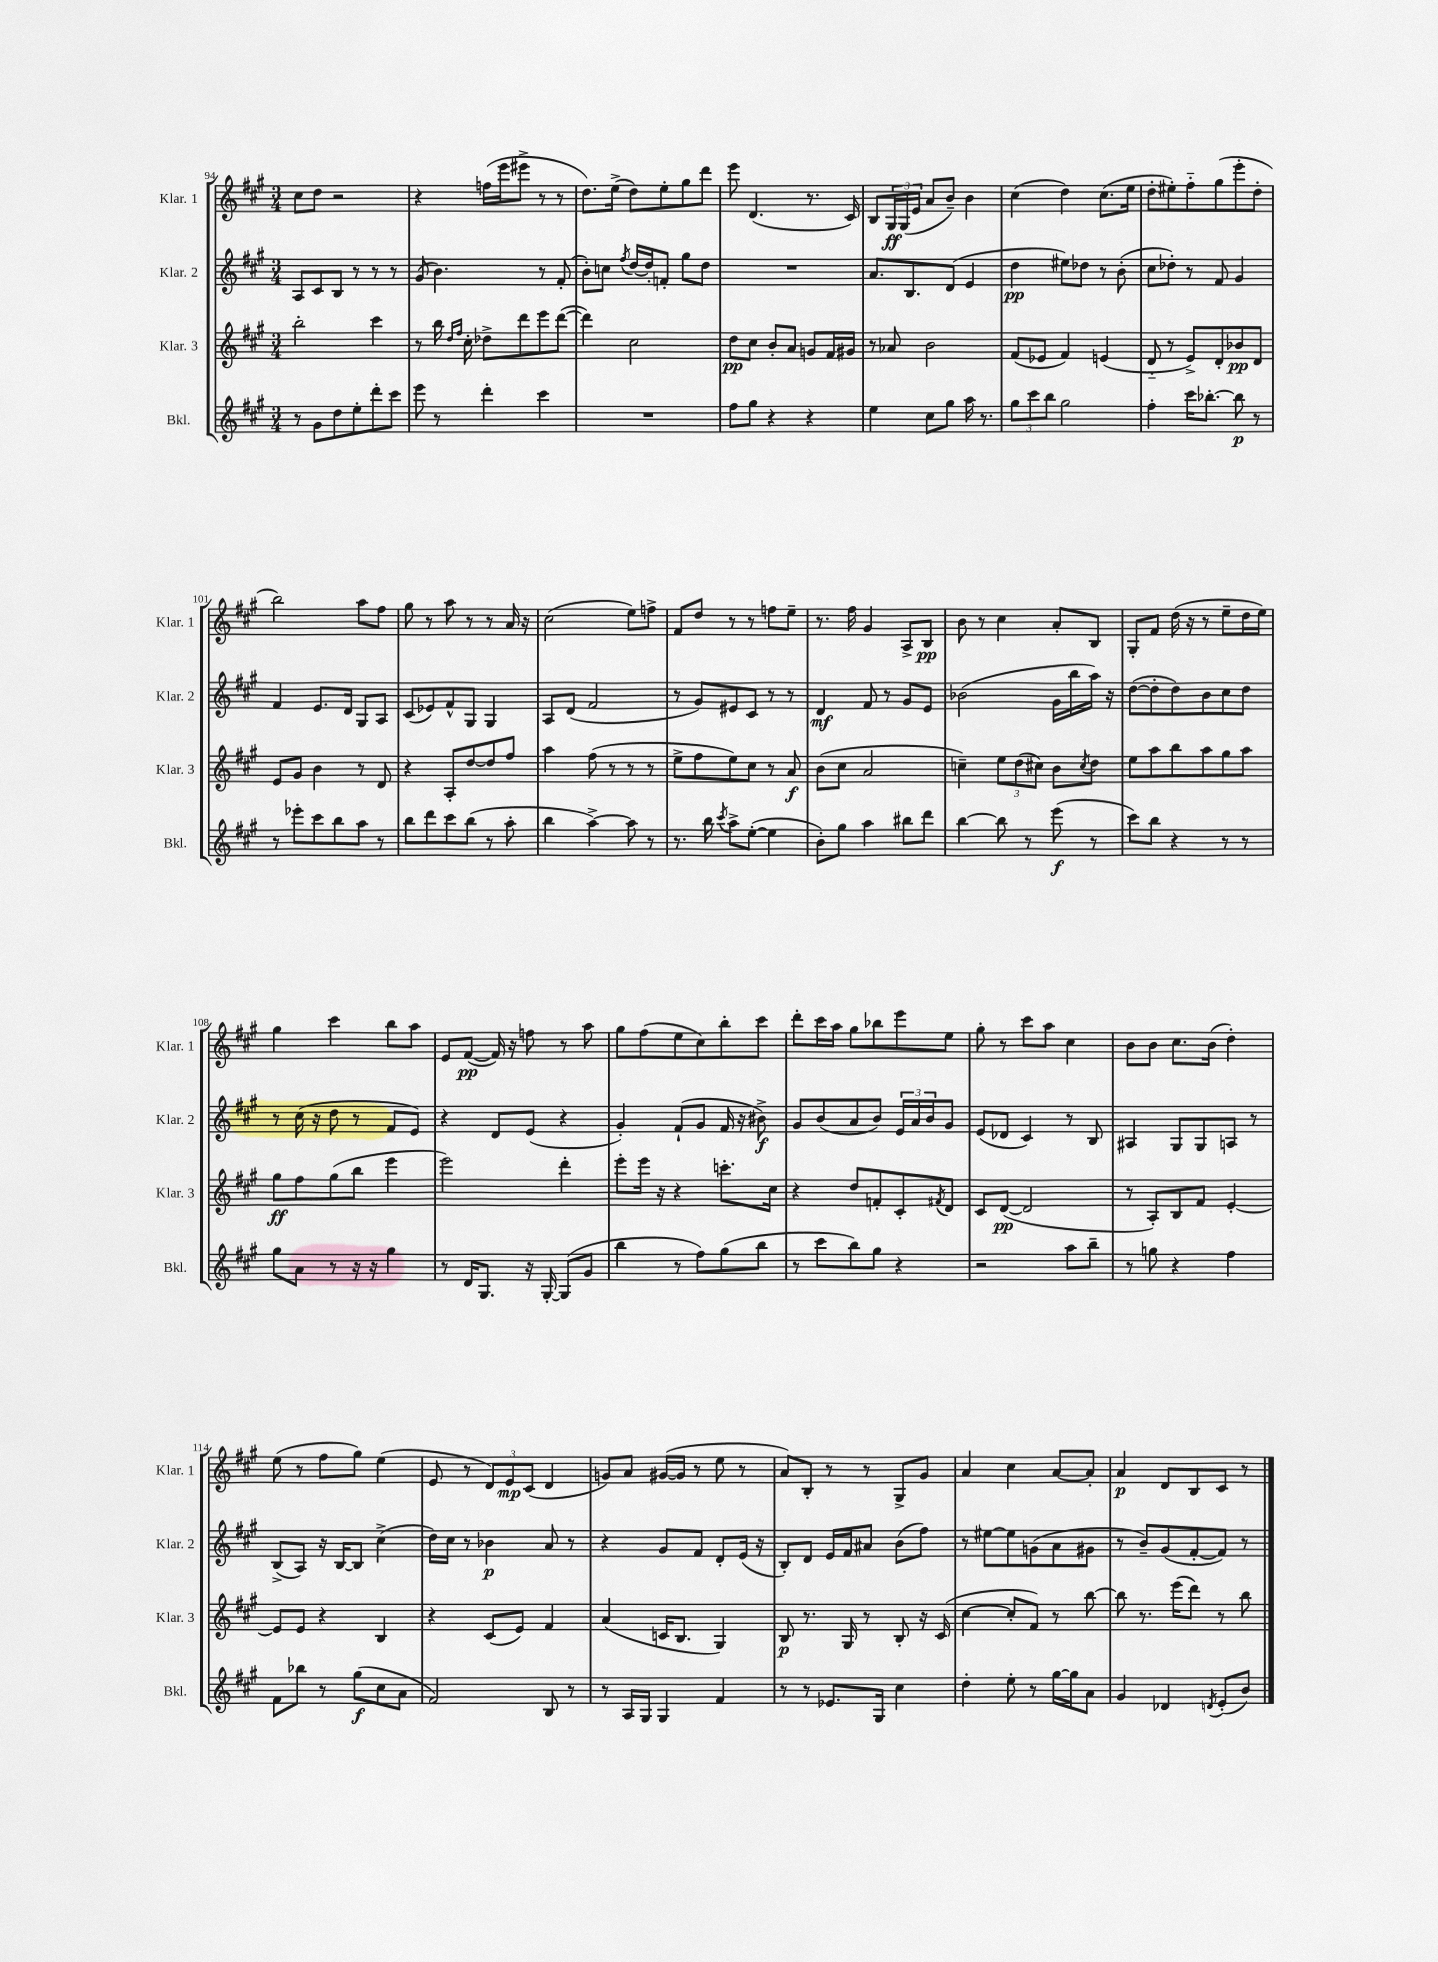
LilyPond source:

<<
\new StaffGroup <<
\new Staff = "s0" \with { instrumentName = "Klar. 1" shortInstrumentName = "Klar. 1" } {
    \clef treble \key a \major \numericTimeSignature \time 3/4
    cis''8 d''8 r2 |
    r4 f''16( e'''16 eis'''8-> r8 r8 |
    d''8.) e''16->( d''8) e''8-. gis''8 d'''8 |
    e'''8 d'4.( r8. cis'16) |
    b8 \tuplet 3/2 { gis16\ff gis16( e'16 } a'8 b'8--) b'4 |
    cis''4( d''4) cis''8.( e''16 |
    d''8-. eis''8-.) fis''8-_ gis''8( e'''8-. d''8-. |
    b''2) a''8 fis''8 |
    gis''8 r8 a''8 r8 r8 a'16 r16 |
    cis''2( e''8) f''8-> |
    fis'8 d''8 r8 r8 f''8 e''8-- |
    r8. fis''16 gis'4 a8-> b8\pp |
    b'8 r8 cis''4 a'8-. b8 |
    gis8-. fis'8 d''16( r16 r8 e''8-- d''16 e''16) |
    gis''4 cis'''4 b''8 a''8 |
    e'8 fis'8~\pp( fis'16) r16 f''8 r8 a''8 |
    gis''8 fis''8( e''8 cis''8) b''8-. cis'''8 |
    d'''8-. cis'''16 a''16 gis''8 bes''8 e'''8 e''8 |
    gis''8-. r8 cis'''8 a''8 cis''4 |
    b'8 b'8 cis''8. b'16( d''4-.) |
    e''8( r8 fis''8 gis''8) e''4( |
    e'8 r8 \tuplet 3/2 { d'8) e'8\mp cis'8( } d'4 |
    g'8) a'8 gis'16~( gis'16 r8 e''8 r8 |
    a'8) b8-. r8 r8 gis8-> gis'8 |
    a'4 cis''4 a'8~ a'8-. |
    a'4\p d'8 b8 cis'8 r8 \bar "|." |
}
\new Staff = "s1" \with { instrumentName = "Klar. 2" shortInstrumentName = "Klar. 2" } {
    \clef treble \key a \major \numericTimeSignature \time 3/4
    a8 cis'8 b8 r8 r8 r8 |
    gis'8( b'4.) r8 fis'8-.( |
    b'8-.) c''8 \acciaccatura { fis''8 } d''16~ d''16-. f'8-. gis''8 d''8 |
    R2. |
    a'8. b8. d'8( e'4 |
    d''4\pp eis''8) des''8 r8 b'8-.( |
    cis''8 des''8-.) r8 fis'8 gis'4 |
    fis'4 e'8. d'16 gis8 a8 |
    cis'8( ees'8) fis'8-^ gis8 gis4 |
    a8 d'8( fis'2 |
    r8 gis'8) eis'8 cis'8 r8 r8 |
    d'4\mf fis'8 r8 gis'8 e'8 |
    bes'2( gis'16 b''16 a''16) r16 |
    d''8~( d''8-. d''8) b'8 cis''8 d''8 |
    r8 cis''16( r16 d''8 r8 fis'8 e'8) |
    r4 d'8 e'8( r4 |
    gis'4-.) fis'8-!( gis'8 fis'16 r16 bis'8->\f) |
    gis'8 b'8( a'8 b'8) \tuplet 3/2 { e'16 a'16 b'16 } gis'8 |
    e'8( des'8 cis'4) r8 b8 |
    ais4 gis8 gis8 a8 r8 |
    b8->( a8) r16 b16~ b8 cis''4->( |
    d''16) cis''16 r8 bes'4\p a'8 r8 |
    r4 gis'8 fis'8 d'8-. e'16( r16 |
    b8-.) d'8 e'16 fis'16 ais'8 b'8( fis''8) |
    r8 eis''8~ eis''8 g'8( a'8 gis'8 |
    r8 b'8--) gis'8( fis'8~-. fis'8) r8 \bar "|." |
}
\new Staff = "s2" \with { instrumentName = "Klar. 3" shortInstrumentName = "Klar. 3" } {
    \clef treble \key a \major \numericTimeSignature \time 3/4
    b''2-. cis'''4 |
    r8 b''16 \grace { d''16 fis''16 } cis''16-. des''8-> d'''8 e'''8 d'''8~( |
    d'''4) cis''2 |
    d''8\pp cis''8 b'8-. a'8 g'8 fis'16 gis'16 |
    r8 aes'8 b'2 |
    fis'8( ees'8 fis'4) e'4( |
    d'8-_ r8 e'8->) d'8-. bes'8\pp d'8 |
    e'8 gis'8 b'4 r8 d'8 |
    r4 a8-. d''8~ d''8 fis''8 |
    a''4 fis''8( r8 r8 r8 |
    e''8-> fis''8 e''8) cis''8 r8 a'8\f |
    b'8( cis''8 a'2 |
    c''4--) \tuplet 3/2 { e''8 d''8( cis''8) } b'8 \acciaccatura { cis''8 } d''8 |
    e''8 a''8 b''8 a''8 gis''8 a''8 |
    gis''8\ff fis''8 gis''8( b''8 e'''4 |
    e'''2) d'''4-. |
    e'''8-. e'''16 r16 r4 c'''8.-. cis''16 |
    r4 d''8 f'8-. cis'8-. \acciaccatura { fis'8 } d'8 |
    cis'8 d'8~\pp( d'2 |
    r8 a8-.) b8 fis'8 e'4~-. |
    e'8 e'8 r4 b4 |
    r4 cis'8( e'8) fis'4 |
    a'4( c'16 b8. gis4) |
    b8\p r8. gis16 r8 b8-. r16 cis'16( |
    cis''4~ cis''8-. fis'8) r8 b''8~ |
    b''8 r8. e'''16( d'''8) r8 b''8 \bar "|." |
}
\new Staff = "s3" \with { instrumentName = "Bkl." shortInstrumentName = "Bkl." } {
    \clef treble \key a \major \numericTimeSignature \time 3/4
    r8 gis'8 d''8 e''8-. d'''8-. cis'''8 |
    e'''8 r8 d'''4-. cis'''4 |
    R2. |
    fis''8 gis''8 r4 r4 |
    e''4 cis''8 gis''8 a''16 r8. |
    \tuplet 3/2 { gis''8 cis'''8 b''8 } gis''2 |
    fis''4-. cis'''16 bes''8.~-. bes''8\p r8 |
    r8 ees'''8-. cis'''8 b''8 a''8 r8 |
    b''8 d'''8 cis'''8 b''8( r8 a''8-. |
    b''4 a''4~->) a''8 r8 |
    r8. b''16 \acciaccatura { cis'''8 } a''8-> e''8~-.( e''4 |
    b'8-.) gis''8 a''4 bis''8 d'''8 |
    b''4~ b''8 r8 e'''8\f( r8 |
    cis'''8) b''8 r4 r8 r8 |
    gis''8 a'8 r8 r16 r16 gis''4 |
    r8 d'16 gis8. r16 gis16~-. gis8( gis'8 |
    b''4 r8 fis''8) gis''8( b''8 |
    r8 cis'''8 b''8) gis''8 r4 |
    r2 a''8 b''8-- |
    r8 g''8 r4 fis''4 |
    fis'8 bes''8 r8 gis''8\f( cis''8 a'8 |
    fis'2) b8 r8 |
    r8 a16 gis16 gis4 fis'4 |
    r8 r8 ees'8. gis16 cis''4 |
    d''4-. e''8-. r8 gis''16~ gis''16 a'8 |
    gis'4 des'4 \acciaccatura { d'8 } e'8-.( b'8) \bar "|." |
}
>>
>>
\layout { \context { \Score currentBarNumber = #94 } }
